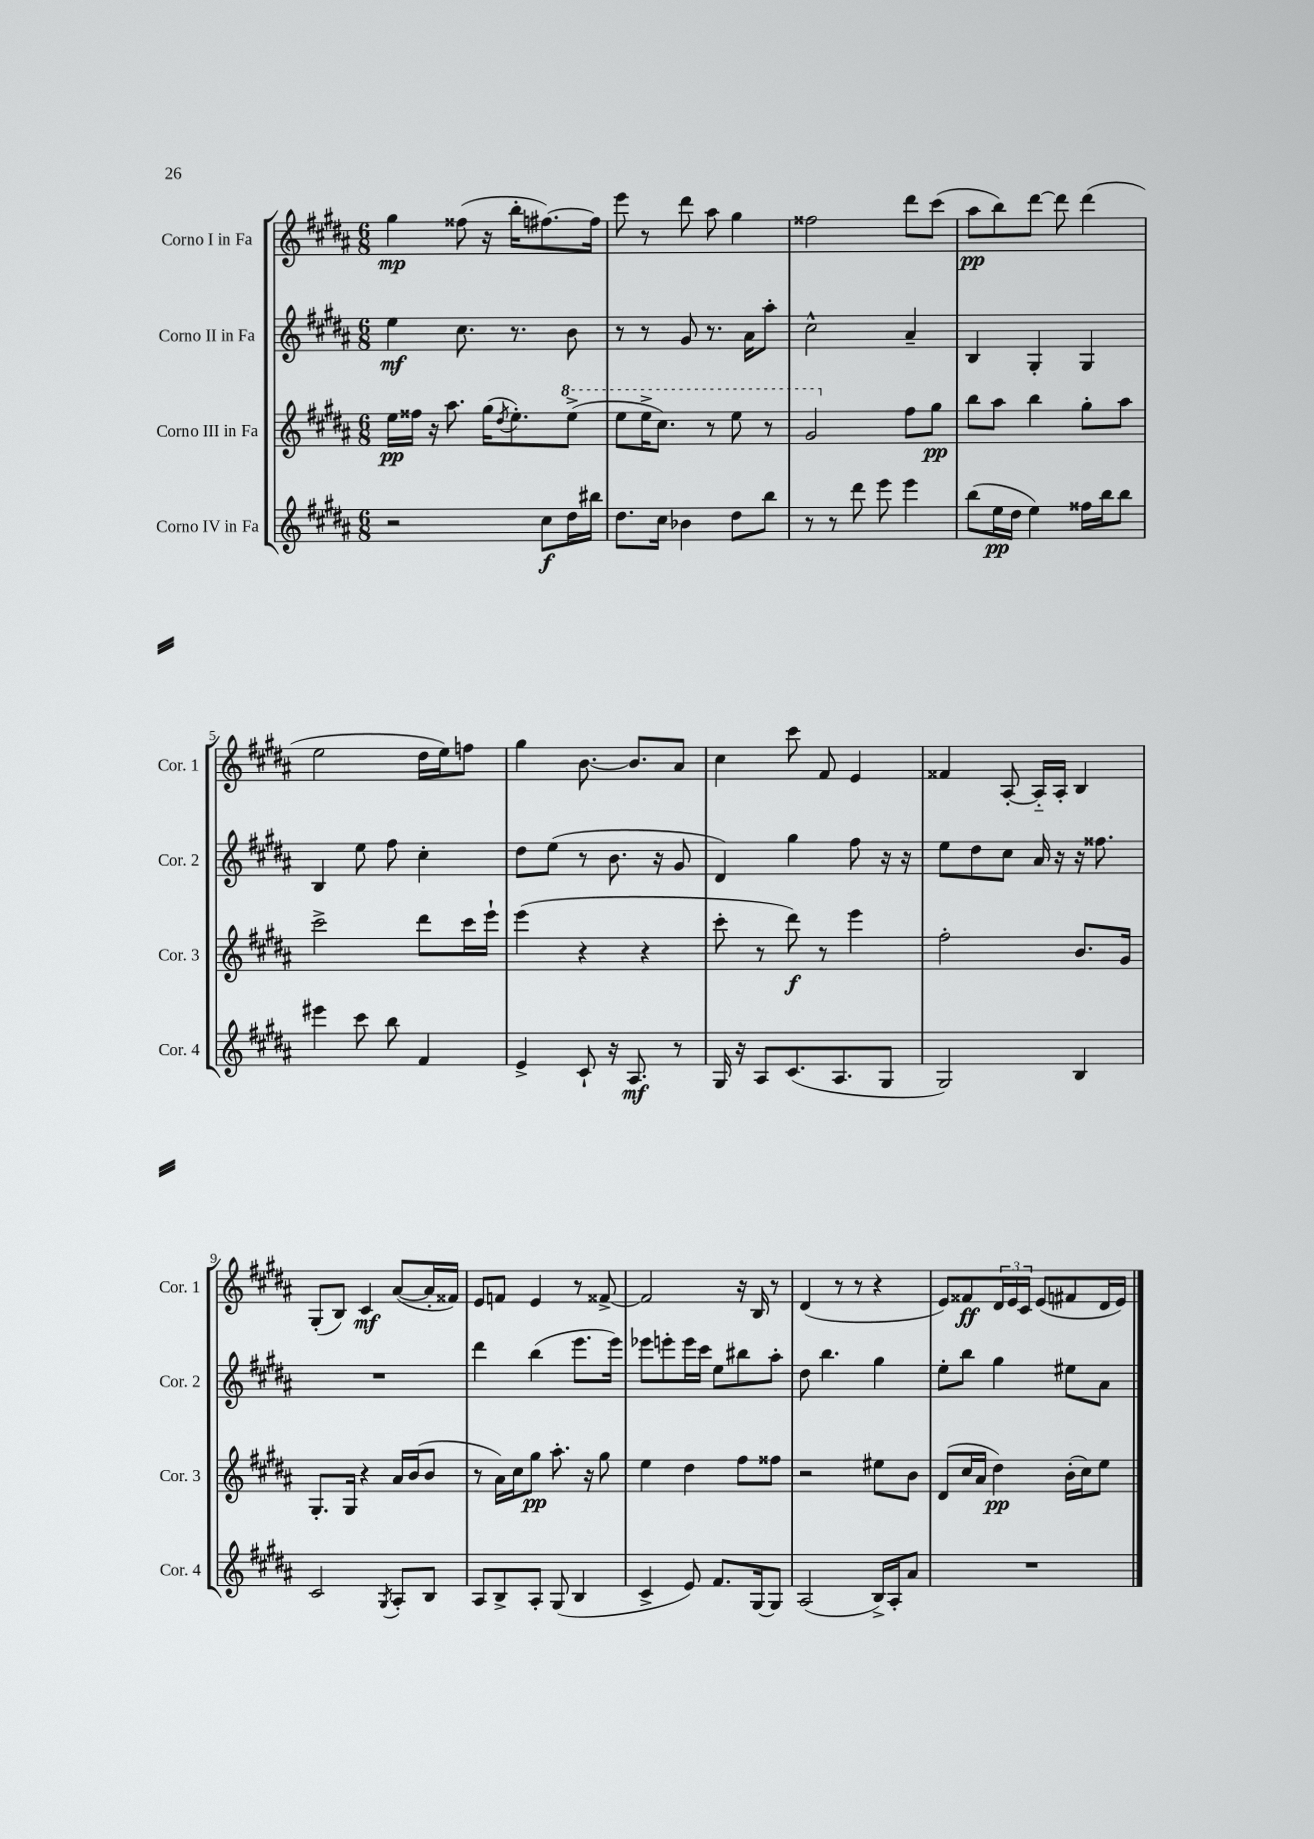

**kern	**dynam	**kern	**dynam	**kern	**dynam	**kern	**dynam
*part4	*part4	*part3	*part3	*part2	*part2	*part1	*part1
*staff4	*staff4	*staff3	*staff3	*staff2	*staff2	*staff1	*staff1
*I"Corno IV in Fa	*	*I"Corno III in Fa	*	*I"Corno II in Fa	*	*I"Corno I in Fa	*
*I'Cor. 4	*	*I'Cor. 3	*	*I'Cor. 2	*	*I'Cor. 1	*
*clefG2	*	*clefG2	*	*clefG2	*	*clefG2	*
*k[f#c#g#d#a#]	*	*k[f#c#g#d#a#]	*	*k[f#c#g#d#a#]	*	*k[f#c#g#d#a#]	*
*M6/8	*	*M6/8	*	*M6/8	*	*M6/8	*
=1	=1	=1	=1	=1	=1	=1	=1
2r	.	16ee\LL	pp	4ee\	mf	4gg#\	mp
.	.	16ff##X\JJ	.	.	.	.	.
.	.	16r	.	.	.	.	.
.	.	8.aa#\	.	.	.	.	.
.	.	.	.	8.cc#\	.	(8ff##X\	.
.	.	(16gg#\KL	.	.	.	16r	.
.	.	8qdd#/	.	.	.	.	.
.	.	8.ee'\)	.	8.r	.	16bb'\KL	.
8cc#\L	f	.	.	.	.	[8.ff#X\)	.
*	*	*8va	*	*	*	*	*
16dd#\L	.	(8eee^\J	.	8b\	.	.	.
16bb#X\JJ	.	.	.	.	.	16ff#\Jk]	.
=2	=2	=2	=2	=2	=2	=2	=2
8.dd#\L	.	8eee\L	.	8r	.	8eee\	.
.	.	16eee^\K	.	8r	.	8r	.
16cc#\Jk	.	8.ccc#\J)	.	.	.	.	.
4b-X\	.	.	.	8g#/	.	8ddd#\	.
.	.	8r	.	8.r	.	8aa#\	.
8dd#\L	.	8eee\	.	.	.	4gg#\	.
.	.	.	.	16a#\KL	.	.	.
8bb\J	.	8r	.	8aa#'\J	.	.	.
=3	=3	=3	=3	=3	=3	=3	=3
8r	.	2gg#/	.	2cc#^^\	.	2ff##X\	.
8r	.	.	.	.	.	.	.
8ddd#\	.	.	.	.	.	.	.
8eee\	.	.	.	.	.	.	.
*	*	*X8va	*	*	*	*	*
4eee\	.	8ff#\L	.	4a#~/	.	8ddd#\L	.
.	.	8gg#\J	pp	.	.	(8ccc#\J	.
=4	=4	=4	=4	=4	=4	=4	=4
(8bb\L	.	8bb\L	.	4B/	.	8aa#\L	pp
16ee\L	pp	8aa#\J	.	.	.	8bb\)	.
16dd#\JJ	.	.	.	.	.	.	.
4ee\)	.	4bb\	.	4G#'/	.	[8ddd#\J	.
.	.	.	.	.	.	8ddd#\]	.
16ff##X\LL	.	8gg#'\L	.	4G#/	.	(4ddd#\	.
16bb\J	.	.	.	.	.	.	.
8bb\J	.	8aa#\J	.	.	.	.	.
!!LO:LB:g=z
=5	=5	=5	=5	=5	=5	=5	=5
4eee#X\	.	2ccc#^\	.	4B/	.	2ee\	.
8ccc#\	.	.	.	8ee\	.	.	.
8bb\	.	.	.	8ff#\	.	.	.
4f#/	.	8ddd#\L	.	4cc#'\	.	16dd#\LL	.
.	.	.	.	.	.	16ee\J)	.
.	.	16ccc#\L	.	.	.	8ffn\J	.
.	.	16eee`\JJ	.	.	.	.	.
=6	=6	=6	=6	=6	=6	=6	=6
4e^/	.	(4eee\	.	8dd#\L	.	4gg#\	.
.	.	.	.	(8ee\J	.	.	.
8c#`/	.	4r	.	8r	.	[8.b\	.
16r	.	.	.	8.b\	.	.	.
8.A#/	mf	.	.	.	.	8.b/L]	.
.	.	4r	.	.	.	.	.
.	.	.	.	16r	.	.	.
8r	.	.	.	8g#/	.	8a#/J	.
=7	=7	=7	=7	=7	=7	=7	=7
16G#/	.	8ccc#'\	.	4d#/)	.	4cc#\	.
16r	.	.	.	.	.	.	.
8A#/L	.	8r	.	.	.	.	.
(8.c#/	.	8ddd#\)	f	4gg#\	.	8ccc#\	.
.	.	8r	.	.	.	8f#/	.
8.A#/	.	.	.	.	.	.	.
.	.	4eee\	.	8ff#\	.	4e/	.
8G#/J	.	.	.	16r	.	.	.
.	.	.	.	16r	.	.	.
=8	=8	=8	=8	=8	=8	=8	=8
2G#/)	.	2ff#'\	.	8ee\L	.	4f##X/	.
.	.	.	.	8dd#\	.	.	.
.	.	.	.	8cc#\J	.	[8A#'/	.
.	.	.	.	16a#/	.	16A#/LL]	.
.	.	.	.	16r	.	16A#'/JJ	.
4B/	.	8.b/L	.	16r	.	4B/	.
.	.	.	.	8.ff##X\	.	.	.
.	.	16g#/Jk	.	.	.	.	.
!!LO:LB:g=z
=9	=9	=9	=9	=9	=9	=9	=9
2c#/	.	8.G#'/L	.	2.r	.	(8G#'/L	.
.	.	.	.	.	.	8B/J)	.
.	.	16G#/Jk	.	.	.	.	.
.	.	4r	.	.	.	4c#/	mf
8qG#/	.	.	.	.	.	.	.
8A#'/L	.	16a#/LL	.	.	.	([8a#/L	.
.	.	(16b/J	.	.	.	.	.
8B/J	.	8b/J	.	.	.	16a#'/L]	.
.	.	.	.	.	.	16f##X/JJ)	.
=10	=10	=10	=10	=10	=10	=10	=10
8A#/L	.	8r	.	4ddd#\	.	8e/L	.
8B^/	.	16a#\LL)	.	.	.	8fn/J	.
.	.	16cc#\J	.	.	.	.	.
8A#'/J	.	8gg#\J	pp	(4bb\	.	4e/	.
(8G#/	.	8.aa#'\	.	.	.	.	.
4B/	.	.	.	8.eee\L	.	8r	.
.	.	16r	.	.	.	.	.
.	.	8gg#\	.	.	.	[8f##X^/	.
.	.	.	.	16eee\Jk)	.	.	.
=11	=11	=11	=11	=11	=11	=11	=11
4c#^/	.	4ee\	.	8eee-X\L	.	2f##/]	.
.	.	.	.	8eeen'\	.	.	.
8e/)	.	4dd#\	.	16eee\L	.	.	.
.	.	.	.	16ccc#\JJ	.	.	.
8.f#/L	.	.	.	8ee\L	.	.	.
.	.	8ff#\L	.	8bb#X\	.	16r	.
[16G#/k	.	.	.	.	.	16B/	.
8G#/J]	.	8ff##X\J	.	8aa#'\J	.	8r	.
=12	=12	=12	=12	=12	=12	=12	=12
(2A#/	.	2r	.	8dd#\	.	(4d#/	.
.	.	.	.	4.bb\	.	.	.
.	.	.	.	.	.	8r	.
.	.	.	.	.	.	8r	.
16B^/LL)	.	8ee#X\L	.	4gg#\	.	4r	.
16A#'/J	.	.	.	.	.	.	.
8a#/J	.	8b\J	.	.	.	.	.
=13	=13	=13	=13	=13	=13	=13	=13
2.r	.	(8d#/L	.	8ee'\L	.	8e/L)	.
.	.	16cc#/L	.	8bb\J	.	8f##X/	ff
.	.	16a#/JJ	.	.	.	.	.
.	.	4dd#\)	pp	4gg#\	.	24d#/L	.
.	.	.	.	.	.	24e/	.
.	.	.	.	.	.	24c#/JJ	.
.	.	.	.	.	.	(8e/L	.
.	.	(16b'\LL	.	8ee#X\L	.	8f#X/	.
.	.	16cc#\J)	.	.	.	.	.
.	.	8ee\J	.	8a#\J	.	16d#/L	.
.	.	.	.	.	.	16e/JJ)	.
==	==	==	==	==	==	==	==
*-	*-	*-	*-	*-	*-	*-	*-
